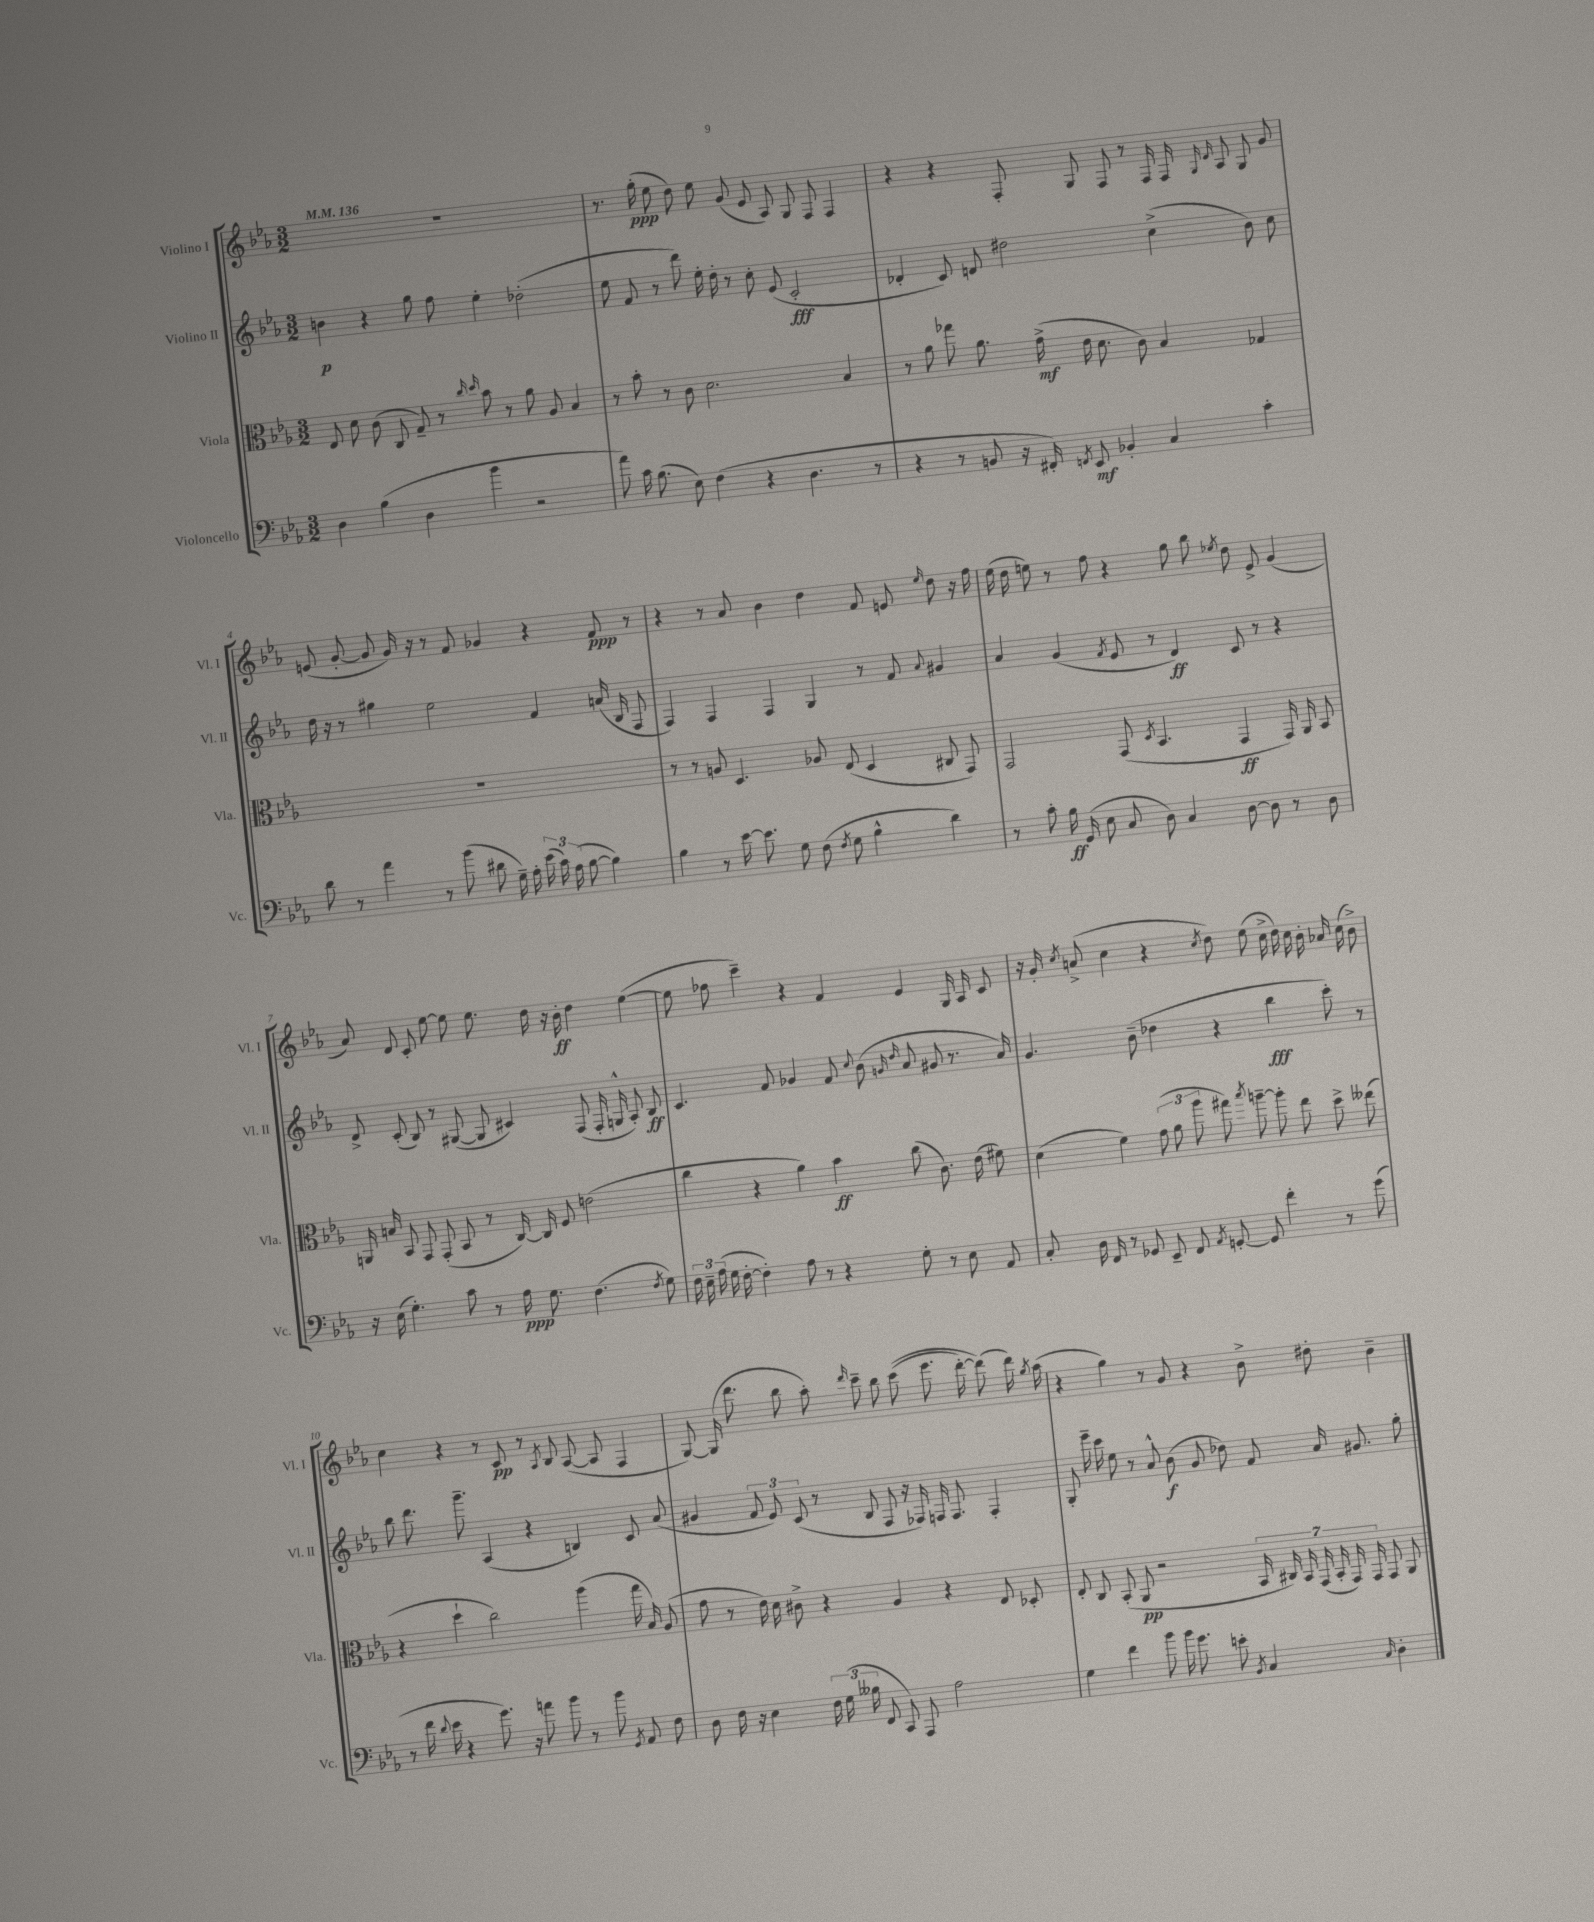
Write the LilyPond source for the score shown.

<<
\new StaffGroup <<
\new Staff = "s0" \with { instrumentName = "Violino I" shortInstrumentName = "Vl. I" } {
    \clef treble \key ees \major \numericTimeSignature \time 3/2 \tempo 4 = 136
    \autoBeamOff R1. |
    r8. g''16-.\ppp( ees''8 d''8) ees''8 g'8( ees'8 aes8) g8 f8 f4 |
    r4 r4 f8-. g8 f8 r8 f16 f16 \grace { g16 d'16 } aes8 g8 g'8 |
    e'8( g'8~-. g'8 g'16) r16 r8 f'8 ges'4 r4 f'8\ppp r8 |
    r4 r8 aes'8 bes'4 d''4 f'8 e'8 \grace { ees''16 } d''8 r16 f''16 |
    ees''16( d''16 e''8) r8 f''8 r4 g''8 bes''8 \acciaccatura { ees''8 } d''8 ees'8-> g'4( |
    aes'8) d'8 c'8-. ees''8~ ees''8 ees''8. d''16 r16 bes'16-.\ff d''4 ees''4~( |
    ees''8 fes''8 c'''4--) r4 f'4 ees'4 g16 aes16 c'8 |
    r16 g'16-. \acciaccatura { c''8 } a'8->( c''4 r4 \acciaccatura { c''8 } d''8) ees''8( c''16-> d''16) c''16 bes'16-. aes'16 c''16( bes'8->) |
    c''4 r4 r8 c'8\pp r8 \acciaccatura { aes8 } bes8 aes8~( aes8 f4 |
    g8~) g16( d'''8. bes''8 aes''8-.) \grace { d'''16 } c'''8-- bes''8 c'''8(\( ees'''8. d'''16~-.) d'''8(\) d'''16) \acciaccatura { g''8 } aes''16( |
    r4 g''4) r8 g'8 r4 bes'8-> dis''8-. bes'4-- \bar "|." |
}
\new Staff = "s1" \with { instrumentName = "Violino II" shortInstrumentName = "Vl. II" } {
    \clef treble \key ees \major \numericTimeSignature \time 3/2
    \autoBeamOff b'4\p r4 g''8 f''8 ees''4-. des''2-.( |
    ees''8 f'8 r8 d'''8) ees''16-. d''16-. r8 c''8-. ees'8( c'2-.\fff |
    des'4-. c'8) d'8 dis''2 c''4->( bes'8) c''8 |
    d''16 r16 r8 gis''4 ees''2 f'4 a'16( bes16 f8 |
    f4) f4 f4 g4 r8 f'8 \appoggiatura { aes'8 } gis'4 |
    aes'4 g'4( \acciaccatura { f'8 } ees'8 r8 d'4\ff) c'8 r8 r4 |
    d'8-> c'8-.( bes8) r8 gis8~( gis8 cis'4) f8( f16-. g16-^ aes8-.) bes8\ff |
    c'4. f'8 ges'4 f'8 \appoggiatura { c''8 } bes'8( \grace { g'16 d''16 } aes'8 gis'8 r8. aes'16) |
    g'4. bes'8--( des''4 r4 bes''4\fff c'''8-.) r8 |
    bes''8 d'''8. g'''8.-- aes4( r4 b4) c'8 aes'8( |
    gis'4 \tuplet 3/2 { f'8 ees'8) c'8( } r8 bes8 f8 r16 fes16) f16 f8. f4-. |
    g8-. ees'''16-- c'''16 ees''8 r8 aes'8-^ bes'8\f( g'8 des''8) f'8 aes'16 gis'8. g''8-. \bar "|." |
}
\new Staff = "s2" \with { instrumentName = "Viola" shortInstrumentName = "Vla." } {
    \clef alto \key ees \major \numericTimeSignature \time 3/2
    \autoBeamOff ees8 d'8 c'8( c8 g8--) r8 \grace { c''16 d''16 } bes'8 r8 aes'8 aes8 bes4 |
    r8 bes'8-. r8 c'8 d'2. bes4 |
    r8 aes'8 ges''8 aes'8. g'16->\mf( ees'16 d'8. c'8) bes4 ges4 |
    R1. |
    r8 r8 a8 d4. aes8 ees8( d4 cis8 g,8) |
    g,2 g,8( \acciaccatura { d8 } bes,4. g,4\ff g,16) aes,16 bes,8 |
    a,16 b16 bes,8 g,8 g,8-.( bes,8 r8 c16~) c16 f8 e'2( |
    c''4 r4 aes'4) bes'4\ff c''8( c'8.) ees'16( fis'8) |
    d'4( f'4) \tuplet 3/2 { g'8( aes'8 aes''8 } gis''8) \acciaccatura { bes''8 } a''8~-- a''8-. ees''8 d''8-> eeses''8( |
    r4 d''4-! c''2) aes''4( g''16 bes16) aes8( |
    g'8 r8 ees'16) d'16 cis'8-> r4 aes4 r4 ees8 des8-. |
    ees8-. c8 bes,8-.( aes,8\pp r2 \tuplet 7/4 { bes,16 cis16) bes,16 g,16( bes,16-. g,16) g,16 } g,8 aes,8 \bar "|." |
}
\new Staff = "s3" \with { instrumentName = "Violoncello" shortInstrumentName = "Vc." } {
    \clef bass \key ees \major \numericTimeSignature \time 3/2
    \autoBeamOff d4 bes4( d4 bes'4 r2 |
    aes'8) c'16 bes8.( ees8) f4( r4 d4. r8 |
    r4 r8 b,8 r16 fis,16-.) \acciaccatura { f,8 } ees,8\mf bes,4-. c4 c'4-. |
    d'8 r8 aes'4 r8 bes'8( dis'8 g16--) aes16-. \tuplet 3/2 { ees'16( c'16) aes16( } bes8~ bes4) |
    bes4 r8 ees'16~ ees'8. g8 f8( \acciaccatura { f8 } g8 bes4-^ d'4) |
    r8 c'8-. bes16\ff g,16( ees8 c8 d8) c4 d8~ d8 r8 d8 |
    r16 ees16( g4.-.) c'8 r8 aes16\ppp g8. f4.( \acciaccatura { f8 } g8) |
    \tuplet 3/2 { f16 ees16-- aes16( } g16 f16~-. f4-.) aes8 r8 r4 g8-. r8 ees8 aes,8 |
    c8-. d16 f,16 r8 ges,8 ees,8-- f,8 \acciaccatura { aes,8 } g,8~-. g,8 f'4-. r8 g'8( |
    r8 f'16 \appoggiatura { d'8 } ees'16 r4 g'8.) r16 a'8 bes'8 r8 bes'8 \acciaccatura { g,8 } aes,8 f8 |
    d8 f16 r16 ees4 \tuplet 3/2 { f16 g16( beses16 } f,8 c,8) aes,,8 aes2 |
    g4 f'4 bes'8 bes'16 g'8. e'8-. \acciaccatura { bes,8 } c4 \grace { c16 } d4-. \bar "|." |
}
>>
>>
